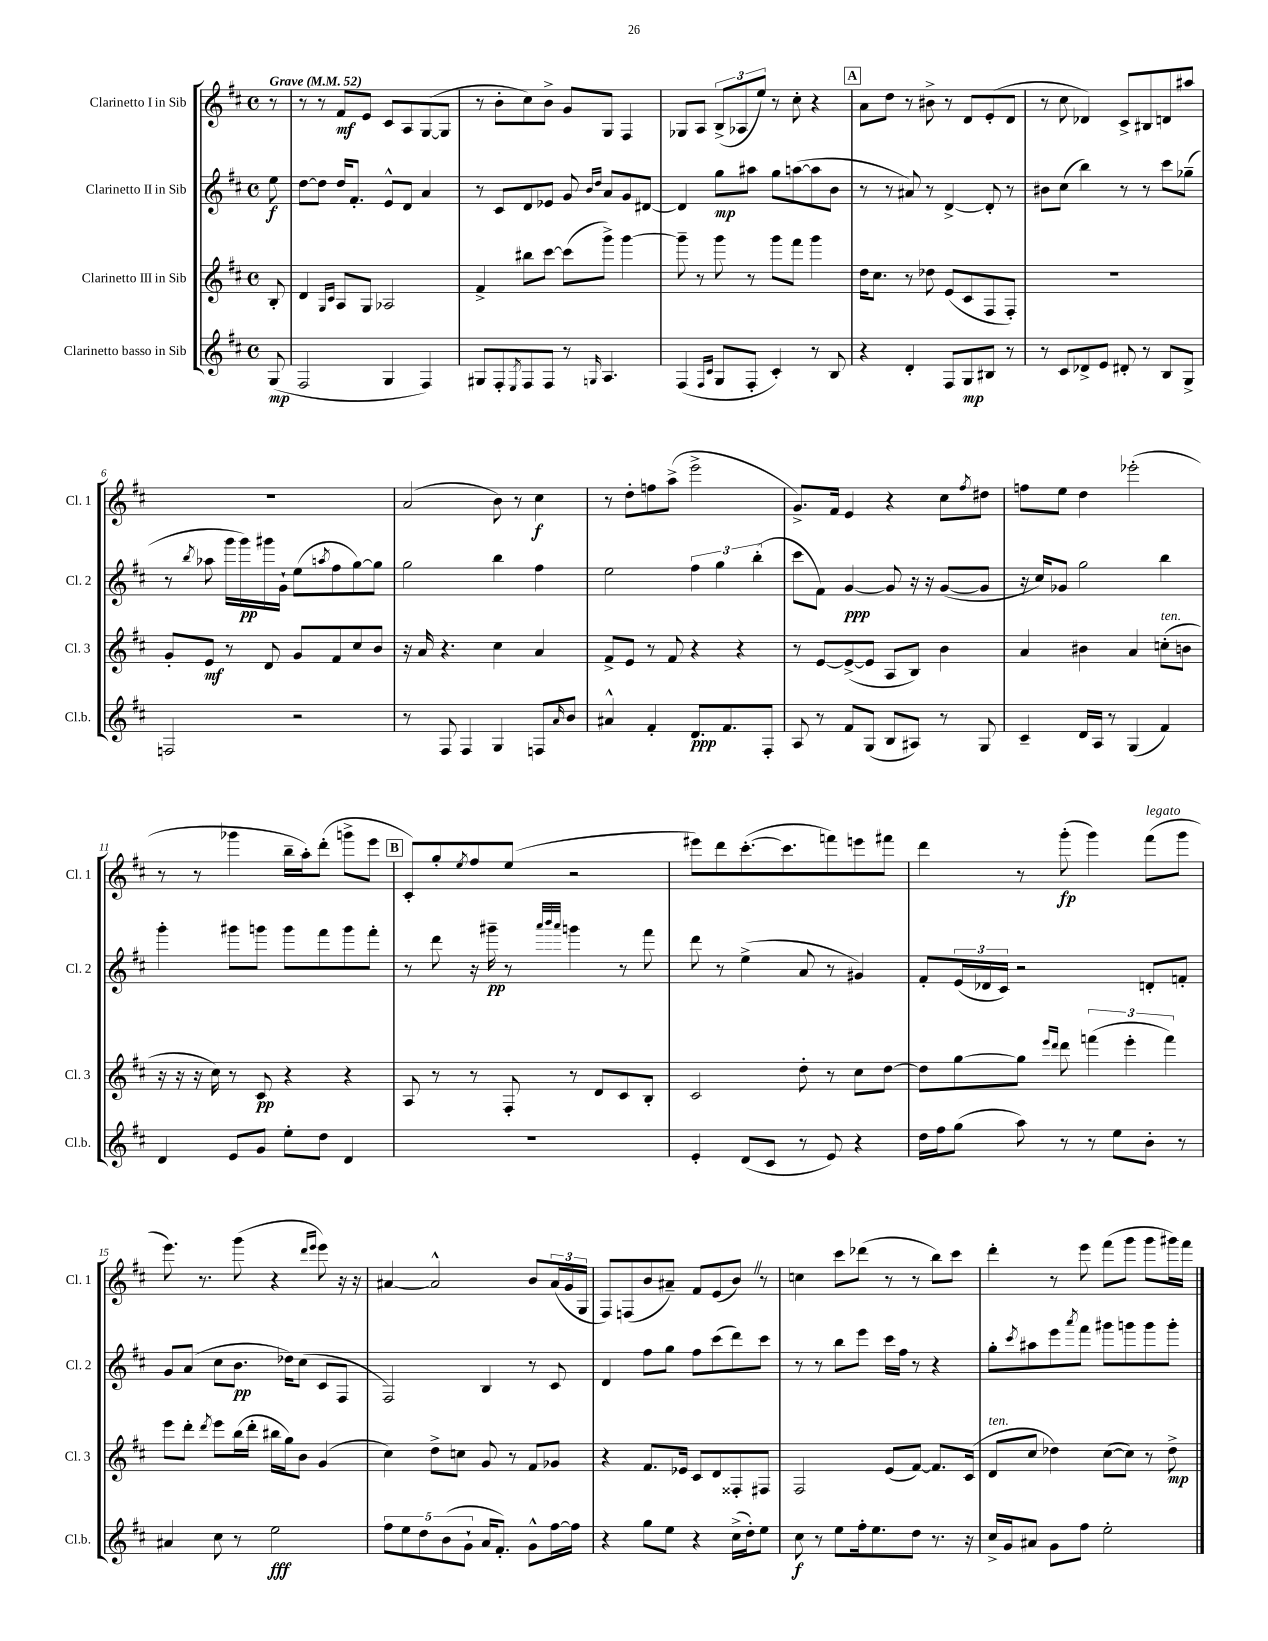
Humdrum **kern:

**kern	**kern	**kern	**kern
*staff4	*staff3	*staff2	*staff1
*clefG2	*clefG2	*clefG2	*clefG2
*k[f#c#]	*k[f#c#]	*k[f#c#]	*k[f#c#]
*M4/4	*M4/4	*M4/4	*M4/4
*met(c)	*met(c)	*met(c)	*met(c)
*MM52	*MM52	*MM52	*MM52
(8G	8B'	8ee	8r
=	=	=	=
2F#	4d	[8dd	8r
.	.	8dd]	8r
.	16qqG	.	.
.	16qqc#	.	.
.	8A	16dd	8f#
.	.	8.f#'	.
.	8G	.	8e
4G	2A-	8e^^	8c#
.	.	8d	8A
4F#)	.	4a	([8G
.	.	.	8G]
=	=	=	=
8G#	4f#^	8r	8r
8F#'	.	8c#	8b'
8qE	.	.	.
8F#	8bb#	8d	8cc#)
8F#	[8ccc#	8e-	8b^
8r	(8ccc#]	8g	8g
.	.	16qqb	.
16qqG	.	16qqdd	.
4.A	8ggg^)	8a	8G
.	[4ggg	8g	4F#
.	.	[8d#	.
=	=	=	=
(4F#	8ggg~]	4d#]	8G-
.	8r	.	8A
16qqF#	.	.	.
16qqc#	.	.	.
8G	8ggg	8gg	(12B^
.	.	.	12A-
8F#'	8r	8aa#	.
.	.	.	12ee)
4c#')	8ggg	8gg	8r
.	8fff#	([8aa	8cc#'
8r	4ggg	8aa]	4r
8B	.	8b	.
=	=	=	=
4r	16dd	8r	8a
.	8.cc#	.	.
.	.	8r	8dd
4d'	8r	8a#)	8r
.	8dd-	8r	8b#^
8F#	(8e	[4d^	8r
8G	8c#	.	8d
8B#	8F#	8d']	(8e'
8r	8F#')	8r	8d
=	=	=	=
8r	1r	8b#	8r
8c#	.	(8cc#	8cc#
8d-^	.	4bb)	4d-)
8e	.	.	.
8d#'	.	8r	8c#^
8r	.	8r	8B#
8B	.	8ccc#	8d
8G^	.	(8gg-~	8aa#
=	=	=	=
2F	8g'	8r	1r
.	.	8qbb	.
.	8e	8aa-	.
.	8r	16ggg	.
.	.	16ggg)	.
.	8d	16ggg#	.
.	.	16g`	.
2r	8g	(8ee	.
.	.	8qaa	.
.	8f#	8ff#	.
.	8cc#	[8gg)	.
.	8b	8gg]	.
=	=	=	=
8r	16r	2gg	(2a
.	16a	.	.
8F#	4.r	.	.
4F#	.	.	.
4G	4cc#	4bb	8b)
.	.	.	8r
8F	4a	4ff#	4cc#
16qqa	.	.	.
8b	.	.	.
=	=	=	=
4a#^^	8f#^	2ee	8r
.	8e	.	8dd'
4f#'	8r	.	8ff
.	8f#	.	(8aa^
8.d	4r	6ff#	2eee^
.	.	6gg	.
8.f#	.	.	.
.	4r	.	.
.	.	(6bb'	.
8F#'	.	.	.
=	=	=	=
8A	8r	8ccc#	8.g^)
8r	[8e	8f#)	.
.	.	.	16f#
8f#	(8e^_	[4g	4e
(8G	8e]	.	.
8B	8A	8g]	4r
8A#)	8B)	16r	.
.	.	16r	.
8r	4b	([8g	8cc#
.	.	.	8qff#
8G	.	8g]	8dd#
=	=	=	=
4c#~	4a	16r	8ff
.	.	16cc#)	.
.	.	8g-	8ee
16d	4b#	2gg	4dd
16A	.	.	.
8r	.	.	.
(4G	4a	.	(2eee-'
4f#)	(8cc'	4bb	.
.	8b	.	.
=	=	=	=
4d	16r	4ggg'	8r
.	16r	.	.
.	16r	.	8r
.	16cc#)	.	.
8e	8r	8ggg#	4ggg-
8g	8c#	8ggg	.
8ee'	4r	8ggg	16bb~
.	.	.	16aa')
8dd	.	8fff#	(8ddd'
4d	4r	8ggg	8ggg^
.	.	8fff#'	8eee
=	=	=	=
1r	8A	8r	8c#')
.	8r	8ddd	8gg'
.	.	.	8qee
.	8r	16r	8ff#
.	.	16ggg#~	.
.	8F#'	8r	(8ee
.	.	32qqaaa	.
.	.	32qqbbb	.
.	.	32qqaaa	.
.	8r	4ggg	2r
.	8d	.	.
.	8c#	8r	.
.	8B'	8fff#	.
=	=	=	=
4e'	2c#	8ddd	8eee#)
.	.	8r	8ddd
(8d	.	(4ee^	([8.ccc#'
8c#	.	.	.
.	.	.	8.ccc#]
8r	8dd'	8a	.
8e)	8r	8r	8fff)
4r	8cc#	4g#)	8eee
.	[8dd	.	8fff#
=	=	=	=
16dd	8dd]	8f#'	4ddd
16ff#	.	.	.
(8gg	[8gg	(24e	.
.	.	24d-	.
.	.	24c#)	.
8aa)	8gg]	2r	8r
.	16qqeee	.	.
.	16qqddd	.	.
8r	8ddd	.	(8ggg'
8r	(6fff	.	4ggg)
8ee	.	.	.
.	6eee'	.	.
8b'	.	8d'	(8fff#
.	6fff)	.	.
8r	.	8f'	8ggg
=	=	=	=
4a#	8eee	8g	8.eee)
.	8ddd'	(8a	.
.	.	.	8.r
.	8qddd	.	.
8cc#	8eee	8cc#	.
8r	(16bb	8.b	(8ggg
.	16ddd'	.	.
2ee	16bb#	.	4r
.	16gg)	16dd-)	.
.	8b	(8cc#	.
.	.	.	16qqddd
.	.	.	16qqeee
.	(4g	8c#	8eee)
.	.	8F#	16r
.	.	.	16r
=	=	=	=
10ff#	4cc#)	2F#)	[4a#
10ee	.	.	.
10dd	.	.	.
.	8dd^	.	2a#^^]
(10b	.	.	.
.	8cc	.	.
10g`	.	.	.
16a	8g	4B	.
8.f#')	.	.	.
.	8r	.	.
8g^^	8f#	8r	8b
[16ff#	8g-	8c#	(24a#
.	.	.	24g
16ff#]	.	.	.
.	.	.	24G
=	=	=	=
4r	4r	4d	8F#)
.	.	.	(8F
8gg	8.f#	8ff#	8b
8ee	.	8gg	8a#~)
.	16e-	.	.
4r	8c#	8ff#	8f#
.	8d	(8ccc#	(8e
(16cc#^	8F##'	8ddd)	8b)
16dd')	.	.	.
8ee	8F#	8ccc#	8r
=	=	=	=
8cc#	2F#	8r	4cc
8r	.	8r	.
8ee	.	8bb	8ccc#
16ff#'	.	8eee	(8ddd-
8.ee	.	.	.
.	(8e	16ccc#	8r
.	.	16ff#	.
8dd	[8f#)	8r	8r
8.r	8.f#]	4r	8bb)
.	.	.	8ccc#
16r	(16c#	.	.
=	=	=	=
16cc#^	8d	8gg'	4ddd'
16g	.	.	.
.	.	8qccc#	.
8a#	8cc#	8aa#	.
8g	4dd-)	8eee	8r
.	.	8qaaa	.
8ff#	.	8fff#	8eee
2ee'	([8cc#	8ggg#	(8fff#
.	8cc#])	8ggg	8ggg
.	8r	8ggg	8ggg
.	8dd-^	8ggg'	16ggg#)
.	.	.	16fff#
==	==	==	==
*-	*-	*-	*-
